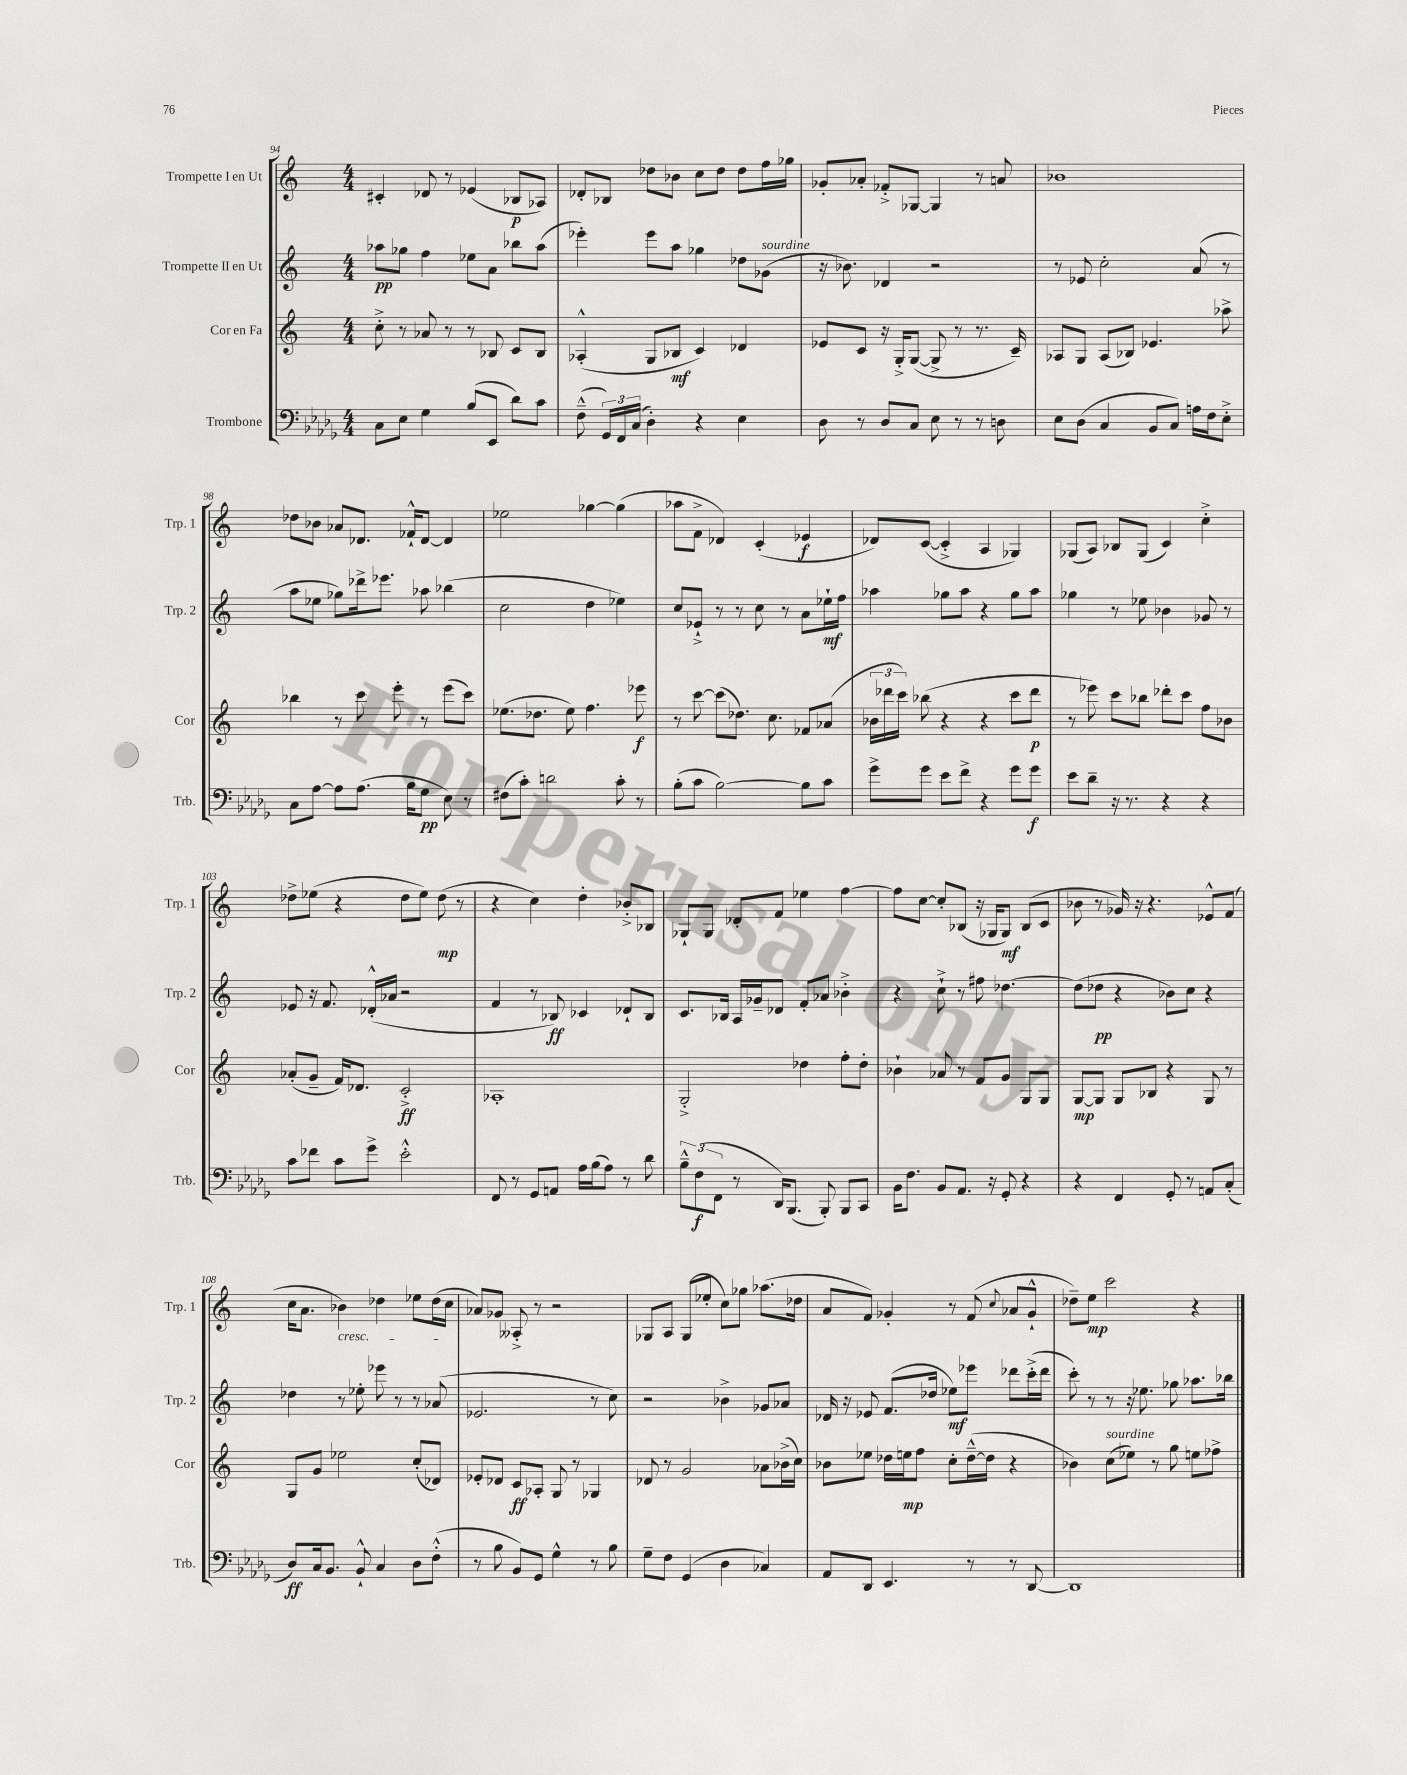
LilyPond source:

<<
\new StaffGroup <<
\new Staff = "s0" \with { instrumentName = "Trompette I en Ut" shortInstrumentName = "Trp. 1" } {
    \clef treble \key c \major \numericTimeSignature \time 4/4
    \autoBeamOff cis'4-. des'8 r8 ees'4( bes8[\p aes8]) |
    des'8[-. bes8] des''8[ bes'8] c''8[ des''8] des''8[ f''16 ges''16] |
    ges'8[-. aes'8]-. fes'8[-.-> ges8]~ ges4 r8 a'8 |
    bes'1 |
    des''8[ bes'8] aes'8[ des'8.] fes'16[-!-^ des'8]~ des'4 |
    ees''2 ges''4~ ges''4( |
    aes''8[ f'8]-> des'4) c'4-.( ees'4\f |
    des'8[) c'8]~( c'4-.-> a4 ges4) |
    ges8[( a8]) bes8[ ges8]( c'4) c''4-.-> |
    des''8[-> ees''8]( r4 des''8[ ees''8]) des''8\mp( r8 |
    r4 c''4) d''4-. bes'8[-.-> bes8] |
    ges8[-! ges8] des'8[-. f'8] ees''4 f''4~ |
    f''8[ c''8]~ c''8[-. bes8]( r16 ges16[ ges8]\mf) bes8[( c'8] |
    bes'8 r8 ges'16) r16 r4. ees'8[-^ f'8]( |
    c''16[ a'8.] bes'4\cresc) des''4 ees''8[ des''16( c''16]\! |
    aes'8[) ges'8] aeses8-.-> r8 r2 |
    ges8[ a8] ges8[( ees''8]-. c''8[) ges''8] aes''8.[( des''16] |
    a'8[ f'8]) ges'4-. r8 f'8( \appoggiatura { c''8 } aes'8[ ges'8]-!-^ |
    des''8[--) e''8]\mp c'''2 r4 \bar "|." |
}
\new Staff = "s1" \with { instrumentName = "Trompette II en Ut" shortInstrumentName = "Trp. 2" } {
    \clef treble \key c \major \numericTimeSignature \time 4/4
    \autoBeamOff aes''8[\pp ges''8] f''4 ees''8[ a'8] bes''8[ aes''8]( |
    ees'''4-.) ees'''8[ a''8] ges''4 des''8[ ges'8]^\markup { \italic "sourdine" }( |
    r16 bes'8.) des'4 r2 |
    r8 ees'8 c''2-. a'8( r8 |
    a''8[ ees''8] ges''8[) des'''16-> ees'''8.] aes''8 bes''4( |
    c''2 d''4 ees''4) |
    c''8[ ees'8]-!-> r8 r8 c''8 r8 a'8[ ees''16-!\mf f''16] |
    aes''4 ges''8[ aes''8] r4 ges''8[ aes''8] |
    ges''4 r8 ees''8 bes'4 ges'8 r8 |
    ees'8 r16 f'8. des'16[-.-^( aes'16] r2 |
    f'4 r8 bes8\ff) ces'4 des'8[-! bes8] |
    c'8.[ bes16] a16[ ges'16-- des'8] f'8[-. aes'8] bes'4-.-> |
    r4 c''8-!-> r8 fis''8 des''4.~ |
    des''8[( des''8]\pp r4 bes'8[) c''8] r4 |
    des''4 r8 ees''8-. ees'''8 r8 r8 aes'8( |
    ees'2. r8 c''8) |
    r2 bes'4-> ges'8[ aes'8] |
    des'16 r16 ees'8 f'8.[( des''16] ees''8[\mf) ees'''8] des'''8[ c'''16-.->( des'''16] |
    c'''8-.) r8 r8 r16 ees''8. ges''8 aes''8.[ bes''16] \bar "|." |
}
\new Staff = "s2" \with { instrumentName = "Cor en Fa" shortInstrumentName = "Cor" } {
    \clef treble \key c \major \numericTimeSignature \time 4/4
    \autoBeamOff c''8-.-> r8 aes'8 r8 r8 bes8 c'8[ bes8] |
    aes4-.-^( g8[ bes8]\mf c'4) des'4 |
    ees'8[ c'8] r16 g16[-.-> g8]~( g8-> r8 r8. c'16--) |
    aes8[ g8] aes8[( bes8]) ees'4. aes''8-> |
    bes''4 r8 c'''8 e'''8-. r8 e'''8[( c'''8]) |
    ees''8.[( des''8.] ees''8) f''4. ees'''8\f |
    r8 c'''8~ c'''8[( des''8.]) c''8. fes'8[ aes'8]( |
    \tuplet 3/2 { bes'16[ des'''16 c'''16]) } bes''8( r4 r4 c'''8[ des'''8]\p |
    r8 ees'''8) c'''8[ bes''8] des'''8[-. c'''8] f''8[ bes'8] |
    aes'8[-.( g'8]-- f'16[) des'8.] c'2-.->\ff |
    aes1-. |
    g2-.-> des''4 f''8[-. des''8]-. |
    bes'4-! aes'8 r8 f'8[ g'8] g8[ g8] |
    g8[~\mp g8] g8[ bes8] r4 g8 r8 |
    g8[ g'8] ees''2 c''8[-.( des'8]) |
    ees'8[-. des'8] c'8[\ff aes8]-. g8 r8 ges4 |
    des'8 r8 g'2 aes'8[ bes'16->( c''16]) |
    bes'8[ ees''8] des''16[ e''16\mp f''8] c''8[-. des''16~---^( des''16] r4 |
    bes'4) c''8[^\markup { \italic "sourdine" }( ees''8]) r8 g''8 e''8[ fes''8]-> \bar "|." |
}
\new Staff = "s3" \with { instrumentName = "Trombone" shortInstrumentName = "Trb." } {
    \clef bass \key des \major \numericTimeSignature \time 4/4
    \autoBeamOff c8[ ees8] ges4 bes8[( ees,8] des'8[) c'8] |
    f8---^( \tuplet 3/2 { ges,16[) f,16 c16]( } des4-.) r4 ees4 |
    des8 r8 des8[ c8] ees8 r8 r8 d8 |
    ees8[ des8]( c4 bes,8[ c8]) a16[ f16 ees8]-.-> |
    c8[ aes8]~ aes8[ aes8.]( bes16[ ges8]\pp ees8) r8 |
    fis8[( c'8]-.) d'2 c'8-. r8 |
    bes8[-.( c'8] bes2~) bes8[ c'8] |
    ges'8[-> ges'8] ees'8[ f'8]-> r4 ges'8[ ges'8]\f |
    ees'8[ des'8]-- r16 r8. r4 r4 |
    c'8[ fes'8] c'8[ ges'8]-> ees'2-.-^ |
    f,8 r8 ges,8[ a,8] aes16[ bes16( aes8]) r8 des'8 |
    \tuplet 3/2 { bes8[---^ f8\f( f,8] } r8 des,16[) bes,,8.]( bes,,8-.) bes,,8[ c,8] |
    bes,16[ f8.] bes,8[ aes,8.] r16 ges,8-. r4 |
    r4 f,4 ges,8-. r8 a,8[ c8]-.( |
    des8[\ff) c16 bes,8.] bes,8-!-^ c4 des8[ f8]-.-^( |
    r8 bes8 bes,8[) ges,8] ges4-^ r8 bes8 |
    ges8[-- f8] ges,4( des4 ces4) |
    aes,8[ des,8] ees,4. r8 r8 des,8~ |
    des,1 \bar "|." |
}
>>
>>
\layout { \context { \Score currentBarNumber = #94 } }
